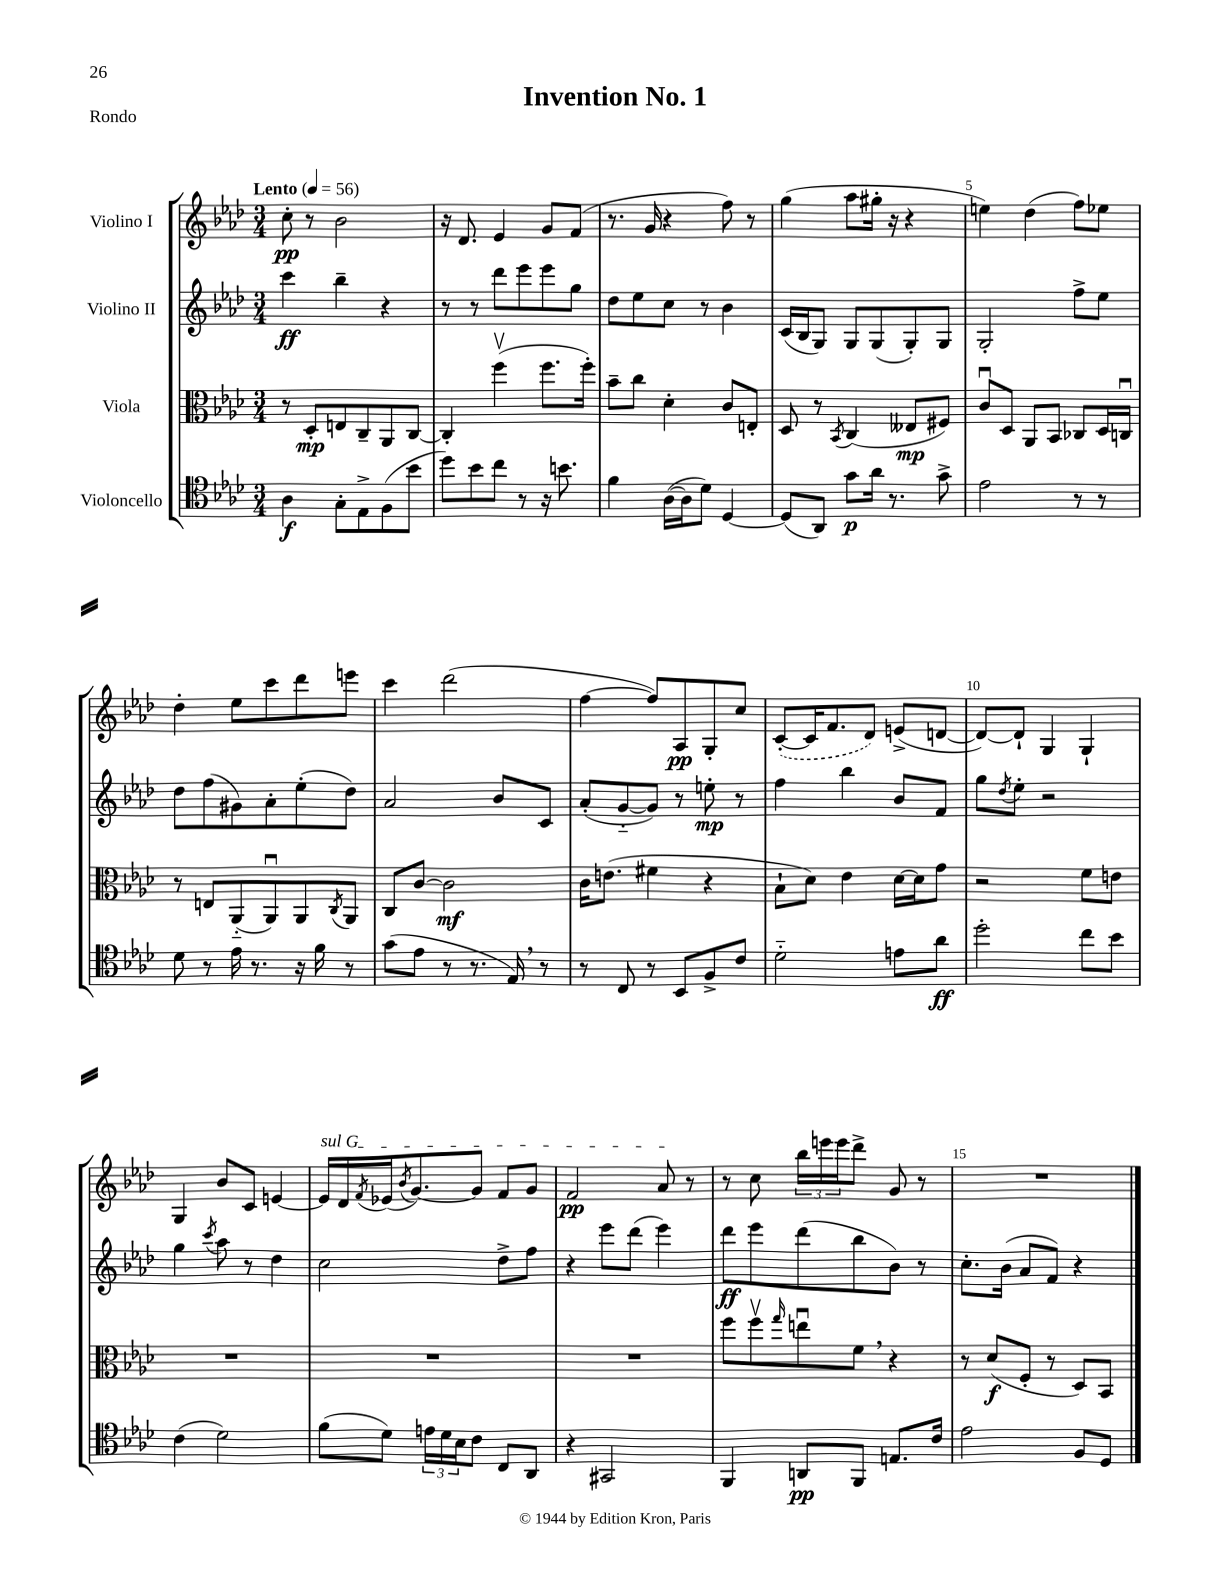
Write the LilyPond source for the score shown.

\header { title = "Invention No. 1" piece = "Rondo" }
<<
\new StaffGroup <<
\new Staff = "s0" \with { instrumentName = "Violino I" } {
    \clef treble \key aes \major \numericTimeSignature \time 3/4 \tempo "Lento" 4 = 56
    c''8-.\pp r8 bes'2 |
    r16 des'8. ees'4 g'8 f'8( |
    r8. g'16 r4 f''8) r8 |
    g''4( aes''8 gis''16-. r16 r4 |
    e''4) des''4( f''8) ees''8 |
    des''4-. ees''8 c'''8 des'''8 e'''8 |
    c'''4 des'''2( |
    f''4~ f''8) aes8\pp g8-. c''8 |
    \once \slurDashed c'8~-.( c'16 f'8. des'8) e'8->( d'8~ |
    d'8~) d'8-! g4 g4-! |
    g4 bes'8 c'8 e'4~ |
    \once \override TextSpanner.bound-details.left.text = \markup { \italic "sul G" } e'16\startTextSpan des'16 \acciaccatura { f'8 } ees'16( \acciaccatura { bes'8 } g'8.~) g'8 f'8 g'8 |
    f'2\pp aes'8\stopTextSpan r8 |
    r8 c''8 \tuplet 3/2 { bes''16 e'''16 e'''16 } des'''8-> g'8 r8 |
    R2. \bar "|." |
}
\new Staff = "s1" \with { instrumentName = "Violino II" } {
    \clef treble \key aes \major \numericTimeSignature \time 3/4
    c'''4\ff bes''4-- r4 |
    r8 r8 des'''8 ees'''8 ees'''8 g''8 |
    des''8 ees''8 c''8 r8 bes'4 |
    c'16( bes16 g8) g8 g8( g8-.) g8 |
    g2-. f''8-> ees''8 |
    des''8 f''8( gis'8) aes'8-. ees''8-.( des''8) |
    aes'2 bes'8 c'8 |
    aes'8-.( g'8~-_ g'8) r8 e''8-.\mp r8 |
    f''4 bes''4 bes'8 f'8 |
    g''8 \acciaccatura { des''8 } ees''8-. r2 |
    g''4 \acciaccatura { c'''8 } aes''8 r8 des''4 |
    c''2 des''8-> f''8 |
    r4 ees'''8 des'''8( ees'''4) |
    des'''8\ff ees'''8 des'''8( bes''8 bes'8) r8 |
    c''8.-. bes'16( aes'8 f'8) r4 \bar "|." |
}
\new Staff = "s2" \with { instrumentName = "Viola" } {
    \clef alto \key aes \major \numericTimeSignature \time 3/4
    r8 des8-.\mp e8 c8-- aes,8 c8~ |
    c4-. f''4\upbow( f''8. f''16-.) |
    bes'8-- c''8 des'4-. c'8 e8-. |
    des8 r8 \acciaccatura { bes,8 } c4( eeses8\mp fis8) |
    c'8\downbow des8 aes,8 bes,8 ces8 des16 c16\downbow |
    r8 e8 aes,8-_( aes,8\downbow) aes,8 \acciaccatura { c8 } aes,8 |
    c8 c'8~ c'2\mf |
    c'16 e'8.( fis'4 r4 |
    bes8-! des'8) ees'4 des'16~ des'16 g'8 |
    r2 f'8 e'8 |
    R2. |
    R2. |
    R2. |
    f''8 f''8\upbow \grace { g''16 } e''8\downbow f'8 \breathe r4 |
    r8 des'8\f( f8-. r8 des8) bes,8 \bar "|." |
}
\new Staff = "s3" \with { instrumentName = "Violoncello" } {
    \clef tenor \key aes \major \numericTimeSignature \time 3/4
    aes4\f g8-. ees8-> f8( bes'8 |
    des''8) bes'8 c''8 r8 r16 b'8. |
    f'4 aes16~( aes16 des'8) des4~ |
    des8( aes,8) g'8\p aes'16 r8. g'8-> |
    ees'2 r8 r8 |
    des'8 r8 ees'16 r8. r16 f'16 r8 |
    g'8( ees'8 r8 r8. ees16) \breathe r8 |
    r8 c8 r8 bes,8 f8-> c'8 |
    des'2-_ e'8 aes'8\ff |
    des''2-. c''8 bes'8 |
    c'4( des'2) |
    f'8( des'8) \tuplet 3/2 { e'16 des'16 bes16 } c'8 c8 aes,8 |
    r4 gis,2 |
    f,4 a,8\pp f,8 e8. c'16 |
    ees'2 f8 des8 \bar "|." |
}
>>
>>
\layout { \context { \Score \override BarNumber.break-visibility = ##(#f #t #t) barNumberVisibility = #(every-nth-bar-number-visible 5) } }
